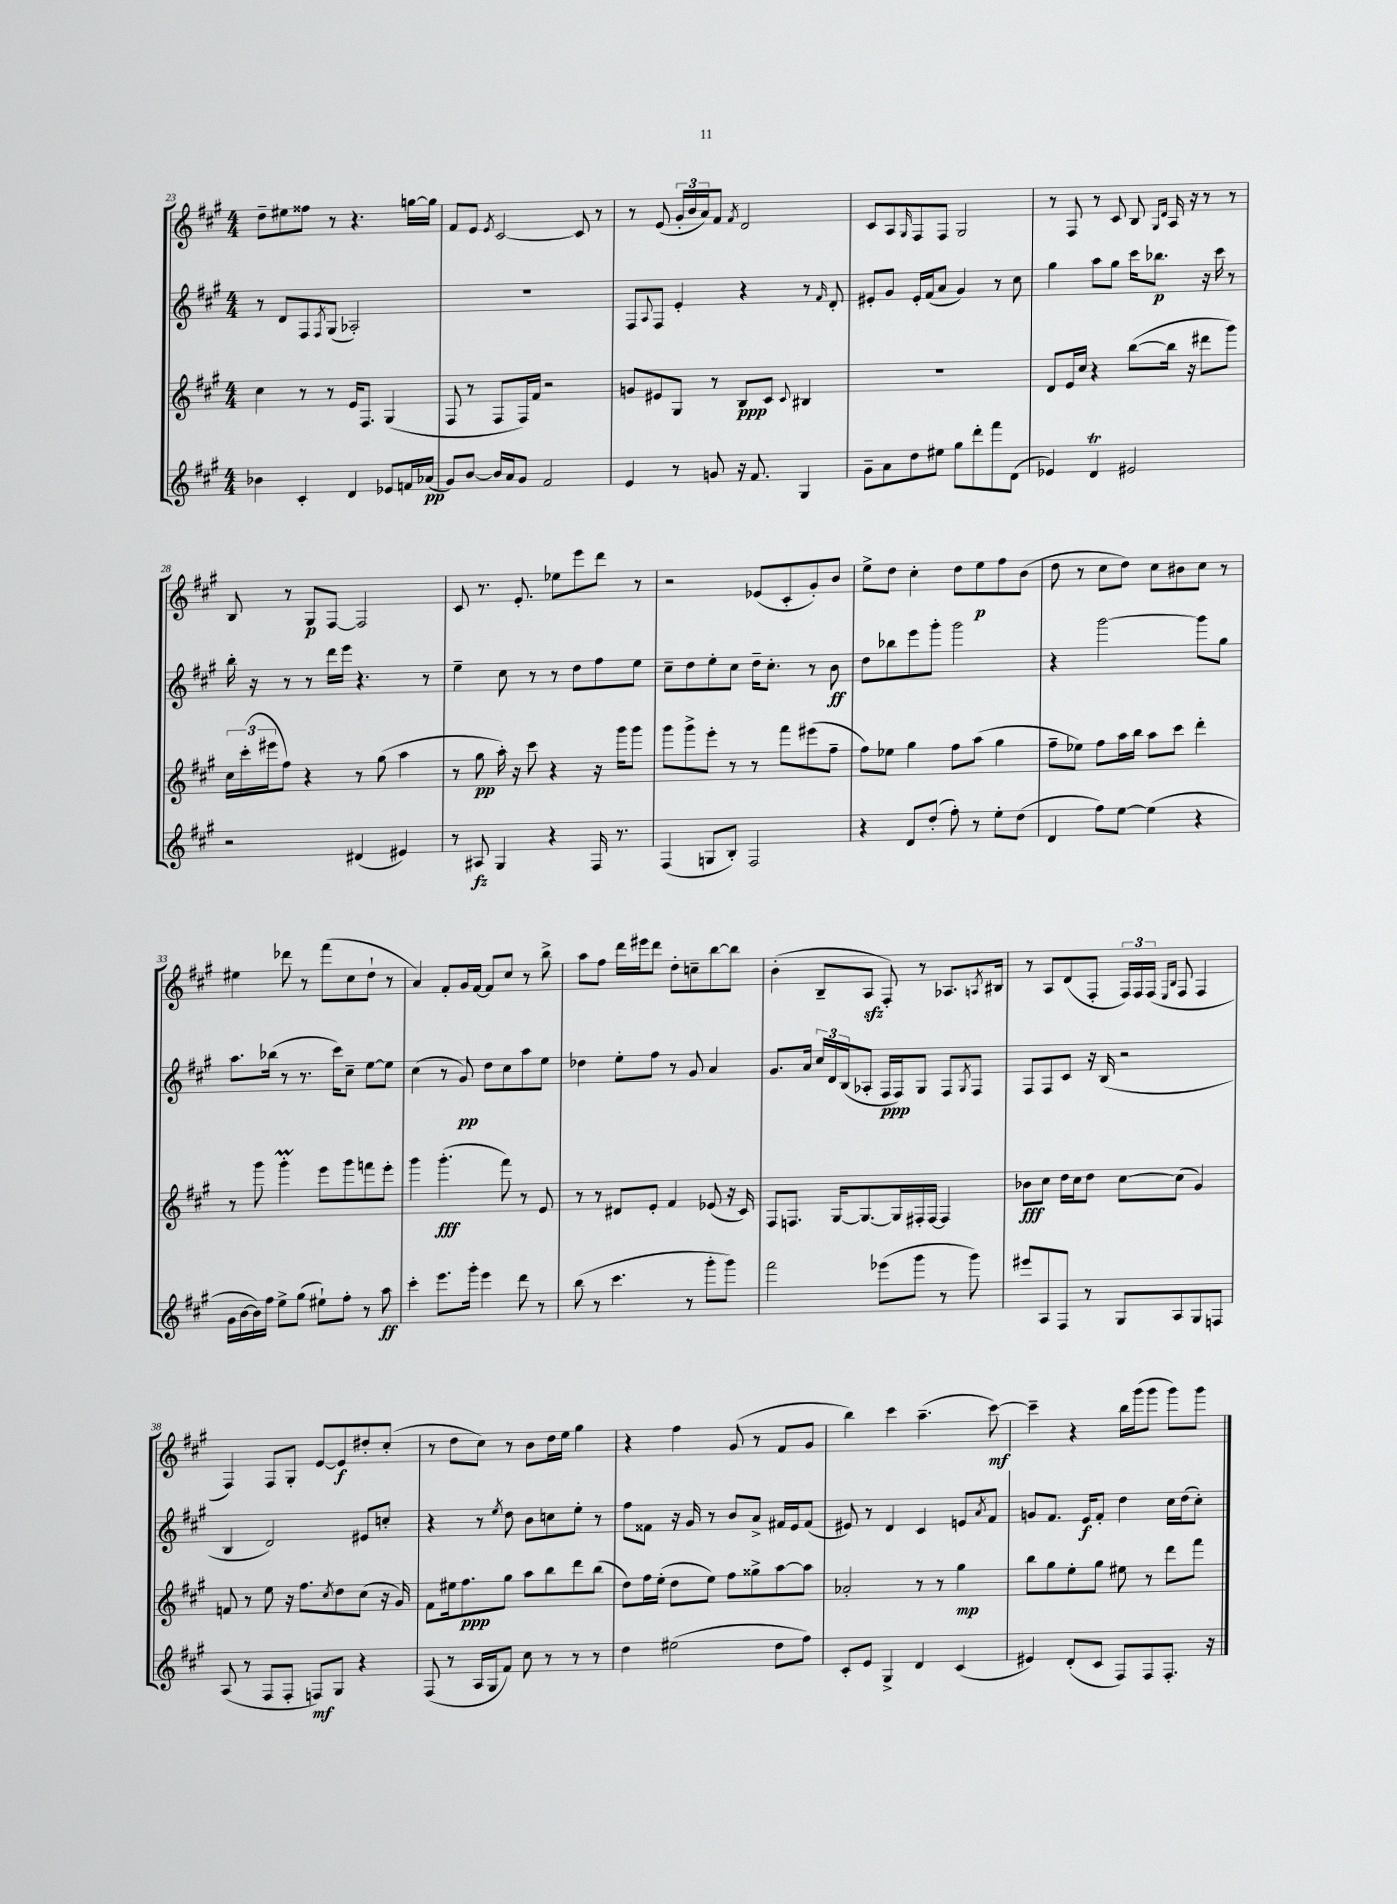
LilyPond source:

<<
\new StaffGroup <<
\new Staff = "s0" {
    \clef treble \key a \major \numericTimeSignature \time 4/4
    d''8-- eis''8 fisis''8 r8 r4. g''16~ g''16 |
    fis'8 e'8 \acciaccatura { e'8 } cis'2~ cis'8 r8 |
    r8 e'8( \tuplet 3/2 { gis'16-. b'16 a'16) } fis'8 \acciaccatura { fis'8 } d'2 |
    cis'8 a8 \grace { gis16 } fis8 fis8 gis2 |
    r8 fis8 r8 cis'8 b8 \grace { gis16 d'16 } a16 r16 r8 r8 |
    b8 r8 gis8\p fis8~ fis2 |
    cis'8 r8. e'8.-. ees''8 e'''8 d'''8 r8 |
    r2 ees'8( cis'8-. gis'8-.) b'8 |
    e''8-> d''8 cis''4-. d''8 e''8\p fis''8 b'8( |
    d''8 r8 cis''8 d''8) cis''8 bis'8 cis''8 r8 |
    eis''4 des'''8 r8 fis'''8( cis''8 d''8-! r8 |
    a'4) fis'8-. gis'16 fis'16~ fis'8 cis''8 r8 b''8-> |
    a''8 fis''8 d'''16 eis'''16 d'''8 d''8-. c''8-- b''8~ b''8 |
    b'4-.( b8-- a8\sfz fis8-.) r8 aes8. \acciaccatura { a8 } bis16 |
    r8 a8 d'8( fis8-. \tuplet 3/2 { fis16) fis16 fis16( } \grace { e16 b16 } fis8 fis4 |
    fis4) fis8 gis8-. e'8~ e'8\f dis''8-. cis''8-.( |
    r8 d''8 cis''8) r8 b'8 d''16 e''16 gis''4 |
    r4 fis''4 gis'8( r8 fis'8 gis'8 |
    b''4) cis'''4 a''4.--( cis'''8~\mf) |
    cis'''4-- r4 b''16 gis'''16( gis'''8 gis'''8) gis'''8 \bar "|." |
}
\new Staff = "s1" {
    \clef treble \key a \major \numericTimeSignature \time 4/4
    r8 d'8 fis8 \acciaccatura { fis8 } gis8( aes2-.) |
    R1 |
    fis8 \appoggiatura { a8 } fis8 e'4-. r4 r8 \grace { fis'16 } d'8-. |
    eis'8-. gis'8 eis'16-. fis'16( a'8 gis'4) r8 cis''8 |
    gis''4 a''8 gis''8 cis'''16 bes''8.\p r16 cis'''16 r8 |
    b''16-. r16 r8 r8 d'''16 e'''16 r4. r8 |
    e''4-- cis''8 r8 r8 d''8 fis''8 e''8 |
    cis''8-- d''8 e''8-. cis''8 d''16-- cis''8.-. r8 b'8\ff |
    d''8 bes''8 e'''8 gis'''8-. gis'''2 |
    r4 gis'''2~ gis'''8 gis''8 |
    a''8. bes''16( r8 r8. cis'''16) cis''8-- e''8~ e''8 |
    cis''4( r8 gis'8\pp) d''8 cis''8 a''8 e''8 |
    des''4 e''8-. fis''8 r8 gis'8 a'4 |
    gis'8. a'16 \tuplet 3/2 { cis''16 d'16 b16( } aes8-. fis16\ppp fis16) gis8 fis8 \acciaccatura { gis8 } fis8 |
    fis8 fis8 cis'8 r16 b16( r2 |
    b4 d'2) eis'8 c''8-. |
    r4 r8 \acciaccatura { e''8 } d''8 b'8 c''8 e''8-. r8 |
    fis''8 fisis'8 r16 gis'16 r8 b'8 a'8-> fis'16 e'16 fis'8( |
    eis'8) r8 d'4 cis'4 e'8 \acciaccatura { a'8 } fis'8 |
    g'8 fis'8. e'16\f fis'8-. d''4 cis''16 d''16( cis''8-.) \bar "|." |
}
\new Staff = "s2" {
    \clef treble \key a \major \numericTimeSignature \time 4/4
    cis''4 r8 r8 e'16 fis8. gis4( |
    fis8 r8 fis8 fis16) fis'16 r2 |
    g'8 eis'8 gis8 r8 b8\ppp cis'8 \appoggiatura { cis'8 } bis4 |
    R1 |
    d'8 e'16 cis''16 r4 b''8~( b''16 r16 dis'''8 gis'''8) |
    \tuplet 3/2 { cis''16 cis'''16-.( eis'''16 } fis''8) r4 r8 gis''8( a''4 |
    r8 gis''8\pp a''16-.) r16 cis'''8 r4 r16 gis'''16 gis'''8 |
    gis'''8 gis'''8-> e'''8-. r8 r8 fis'''8 eis'''8( fis''8-- |
    fis''8) ees''8 gis''4 fis''8 a''8( gis''4 |
    fis''8-- ees''8) fis''8 a''16 b''16 a''8 cis'''8 d'''4-. |
    r8 gis'''8 gis'''4-.\prall e'''8 gis'''8 f'''8 e'''8-. |
    gis'''4 gis'''4.-.\fff( fis'''8) r8 e'8 |
    r8 r8 dis'8 e'8-. fis'4 ees'8( r16 cis'16) |
    fis8 f8. gis16~ gis8.~ gis16 fis16-. fis16~ fis4 |
    bes'8\fff cis''8 d''16 cis''16 d''8 cis''8~ cis''8( gis'4) |
    f'8 r8 e''8 r16 fis''8. \acciaccatura { cis''8 } d''8 cis''8( r16 gis'16) |
    fis'8 eis''16 fis''8.\ppp gis''8 a''8 b''8 d'''8 b''8( |
    d''8) fis''16 e''16-.( d''8 e''8) fis''8 gisis''8-> a''8~ a''8 |
    aes'2-. r8 r8 gis''4\mp |
    b''8 gis''8 e''8-. gis''8 eis''8 r8 d'''8 fis'''8 \bar "|." |
}
\new Staff = "s3" {
    \clef treble \key a \major \numericTimeSignature \time 4/4
    bes'4 cis'4-. d'4 ees'8 f'16 aes'16\pp( |
    gis'8) b'8~ b'16 a'16 gis'8 fis'2 |
    e'4 r8 g'8 r16 fis'8. gis4 |
    gis'8-- a'8 d''8 eis''8 gis''8 d'''8-. fis'''8 d'8( |
    ees'4) d'4\trill eis'2 |
    r2 dis'4( eis'4) |
    r8 ais8\fz gis4 r4 fis16 r8. |
    fis4( g8 b8-.) fis2 |
    r4 d'8 d''8-.( fis''8-.) r8 e''8-. d''8( |
    d'4 fis''8) e''8~ e''4( r4 |
    gis'16 b'16~ b'16) fis''16 e''8-> gis''8( eis''8-!) fis''8-. r8 a''8\ff |
    cis'''4-. e'''8. gis'''16-. e'''4 d'''8 r8 |
    b''8( r8 cis'''4. r8 gis'''8-. gis'''8) |
    fis'''2 ees'''8( gis'''8 r8 gis'''8) |
    eis'''8 a8 fis8 r8 gis8 a8 gis8 f8 |
    a8( r8 fis8 fis8-. f8\mf) gis8 r4 |
    fis8( r8 a16 gis16 fis'8) cis''8 r8 r8 r8 |
    d''4 eis''2( d''8 fis''8) |
    cis'8-. e'8 gis4-> d'4 cis'4( |
    eis'4) d'8-.( cis'8 fis8) fis8 fis8.-. r16 \bar "|." |
}
>>
>>
\layout { \context { \Score currentBarNumber = #23 } }
